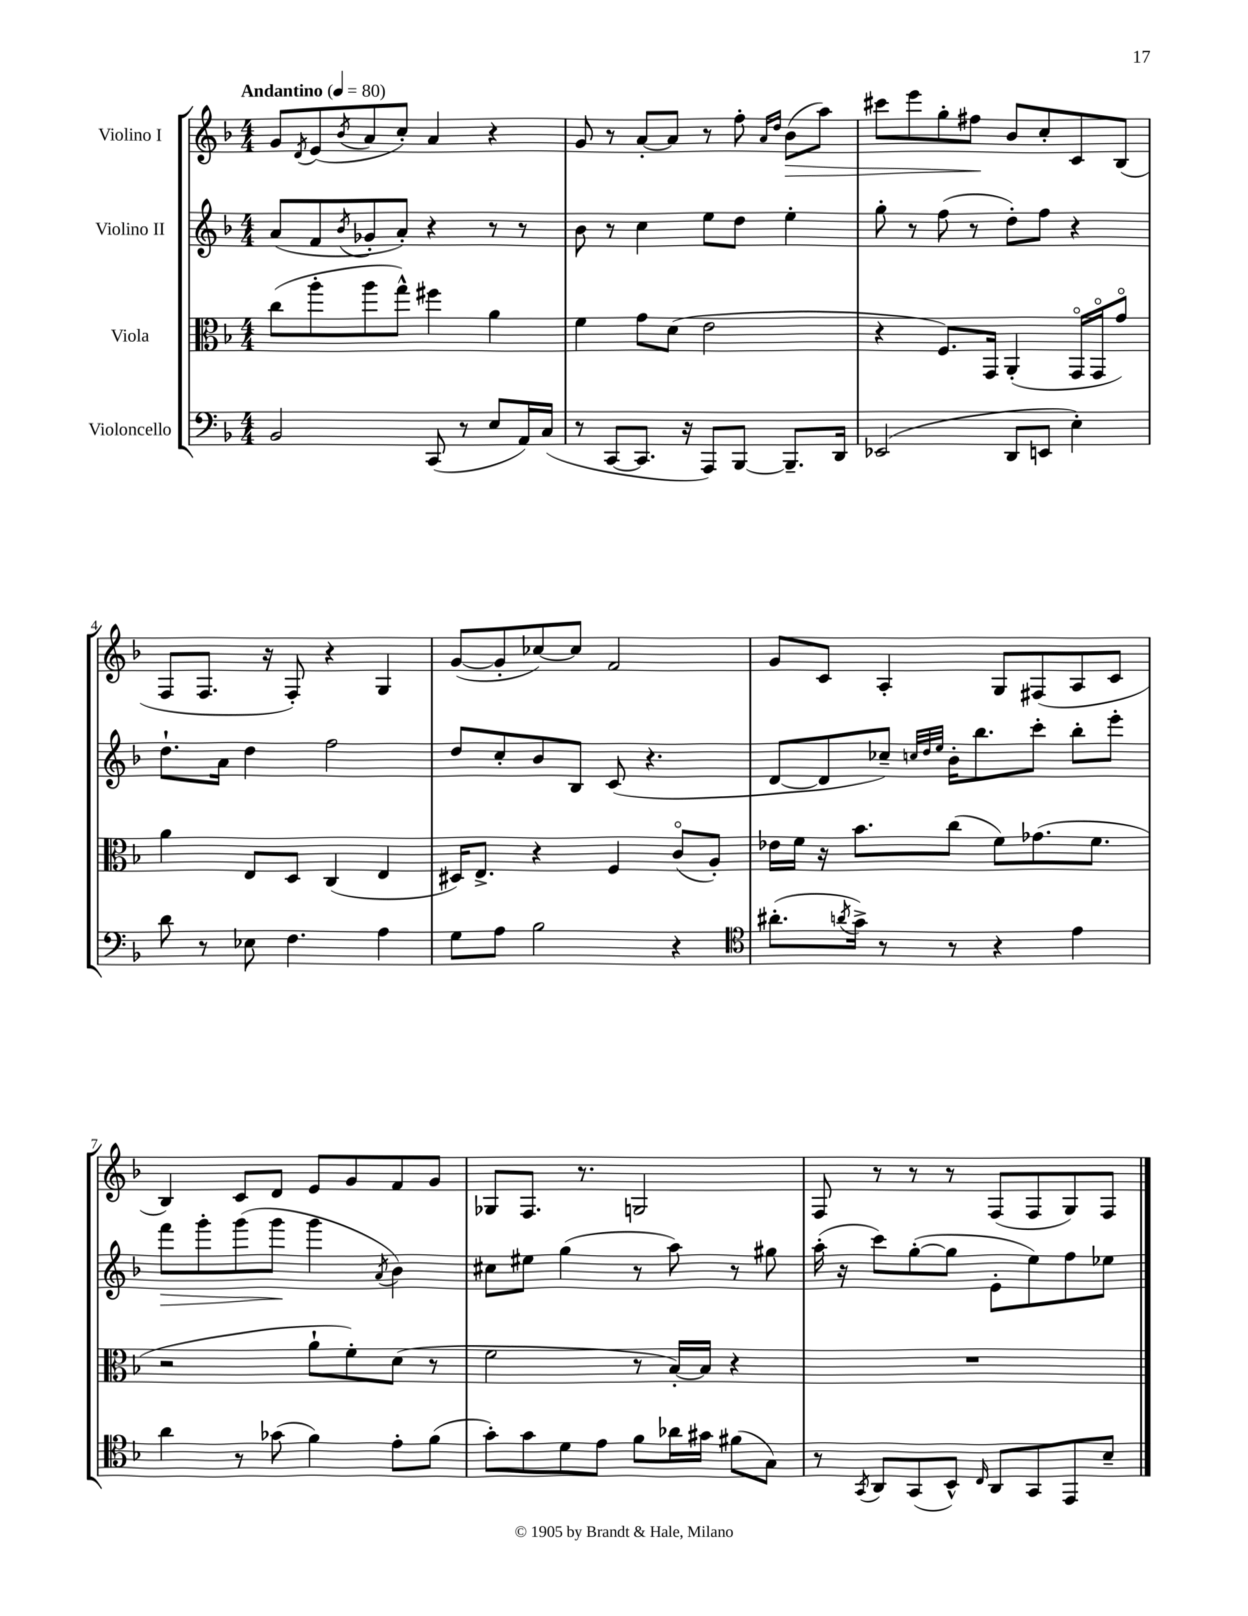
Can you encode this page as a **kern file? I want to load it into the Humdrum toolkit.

**kern	**kern	**kern	**dynam	**kern	**dynam
*part4	*part3	*part2	*part2	*part1	*part1
*staff4	*staff3	*staff2	*staff2	*staff1	*staff1
*I"Violoncello	*I"Viola	*I"Violino II	*	*I"Violino I	*
*clefF4	*clefC3	*clefG2	*	*clefG2	*
*k[b-]	*k[b-]	*k[b-]	*	*k[b-]	*
*M4/4	*M4/4	*M4/4	*	*M4/4	*
*MM80	*MM80	*MM80	*	*MM80	*
=1	=1	=1	=1	=1	=1
!	!	!	!	!LO:TX:a:B:t=Andantino	!
2BB-/	(8cc\L	(8a/L	.	8g/L	.
.	.	.	.	8qd/	.
.	8aa'\	8f/	.	(8e/	.
.	.	8qb-/	.	8qb-/	.
.	8aa\	8g-X'/	.	8a/	.
.	8gg^^\J)	8a'/J)	.	8cc'/J)	.
(8CC/	4ff#X\	4r	.	4a/	.
8r	.	.	.	.	.
8E/L	4a\	8r	.	4r	.
16AA/L)	.	8r	.	.	.
(16C/JJ	.	.	.	.	.
=2	=2	=2	=2	=2	=2
8r	4f\	8b-\	.	8g/	.
[8CC/L	.	8r	.	8r	.
8.CC/J]	8g\L	4cc\	.	[8a'/L	.
.	(8d\J	.	.	8a/J]	.
16r	.	.	.	.	.
8AAA/L)	2e\	8ee\L	.	8r	.
[8BBB-/J	.	8dd\J	.	8ff'\	.
.	.	.	.	16qqa/LL	.
.	.	.	.	16qqdd/JJ	.
!	!	!	!	!	!LO:HP:b
8.BBB-~/L]	.	4ee'\	.	(8b-\L	>
.	.	.	.	8aa\J)	.
16DD/Jk	.	.	.	.	.
=3	=3	=3	=3	=3	=3
(2EE-X/	4r	8gg'\	.	8ccc#X\L	.
.	.	8r	.	8eee\	.
.	8.F/L)	(8ff\	.	8gg'\	.
.	.	8r	.	8ff#X\J	.
.	16GG/Jk	.	.	.	.
8DD/L	(4AA'/	8dd'\L)	.	8b-/L	]
8EEn/J	.	8ff\J	.	8cc'/	.
4E'\)	16GG/LL	4r	.	8c/	.
.	16GG/J	.	.	.	.
.	8g/J)	.	.	(8B-/J	.
!!LO:LB:g=z
=4	=4	=4	=4	=4	=4
8d\	4a\	8.dd`\L	.	8F/L	.
8r	.	.	.	8.F/J	.
.	.	16a\Jk	.	.	.
8E-X\	8E/L	4dd\	.	.	.
.	.	.	.	16r	.
4.F\	8D/J	.	.	8F'/)	.
.	(4C/	2ff\	.	4r	.
4A\	4E/	.	.	4G/	.
=5	=5	=5	=5	=5	=5
8G\L	16D#X/KL)	8dd/L	.	([8g/L	.
.	8.E^/J	.	.	.	.
8A\J	.	8cc'/	.	8g'/]	.
2B-\	4r	8b-/	.	[8cc-X/)	.
.	.	8B-/J	.	8cc-/J]	.
.	4F/	(8c/	.	2f/	.
.	.	4.r	.	.	.
4r	(8c/L	.	.	.	.
.	8A'/J)	.	.	.	.
=6	=6	=6	=6	=6	=6
*clefC4	*	*	*	*	*
(8.a#X'\L	16e-X\LL	[8d/L	.	8g/L	.
.	16f\JJ	.	.	.	.
.	16r	8d/]	.	8c/J	.
8qan/	.	.	.	.	.
16g^\Jk)	8.b-\L	.	.	.	.
8r	.	8cc-X~/J)	.	4A'/	.
.	.	32qqccn/LLL	.	.	.
.	.	32qqdd/	.	.	.
.	.	32qqee/JJJ	.	.	.
8r	(8cc\J	16b-'\KL	.	.	.
.	.	8.bb-\	.	.	.
4r	8f\L)	.	.	8G/L	.
.	(8.g-X\	8ccc'\J	.	(8F#X/	.
4e\	.	8bb-'\L	.	8A/	.
.	8.f\J	.	.	.	.
.	.	8eee'\J	.	8c/J	.
!!LO:LB:g=z
=7	=7	=7	=7	=7	=7
!	!	!	!LO:HP:b	!	!
4a\	2r	8fff\L	>	4B-/)	.
.	.	8ggg'\	.	.	.
8r	.	(8ggg\	.	8c/L	.
(8g-X\	.	8ggg\J	.	8d/J	.
4f\)	8a`\L	4ggg\	]	8e/L	.
.	8f'\)	.	.	8g/	.
.	.	8qa/	.	.	.
8e'\L	(8d\J	4b-\)	.	8f/	.
(8f\J	8r	.	.	8g/J	.
=8	=8	=8	=8	=8	=8
8g'\L)	2f\	8cc#X\L	.	8G-X/L	.
8g\	.	8ee#X\J	.	8.F/J	.
8d\	.	(4gg\	.	.	.
.	.	.	.	8.r	.
8e\J	.	.	.	.	.
8f\L	8r	8r	.	2Gn/	.
16a-X\L	[16B-'/LL)	8aa\)	.	.	.
16g#X\JJ	16B-/JJ]	.	.	.	.
(8f#X\L	4r	8r	.	.	.
8G\J)	.	8gg#X\	.	.	.
=9	=9	=9	=9	=9	=9
8r	1r	(16aa'\	.	8F/	.
.	.	16r	.	.	.
8qGG/	.	.	.	.	.
8AA/L	.	8ccc\L)	.	8r	.
(8GG/	.	([8gg'\	.	8r	.
8BB-^^/J)	.	8gg\J]	.	8r	.
16qqC/	.	.	.	.	.
8AA/L	.	8e'\L	.	(8F/L	.
8GG/	.	8ee\)	.	8F/	.
8EE/	.	8ff\	.	8G/)	.
8B-~/J	.	8ee-X\J	.	8F/J	.
==	==	==	==	==	==
*-	*-	*-	*-	*-	*-
